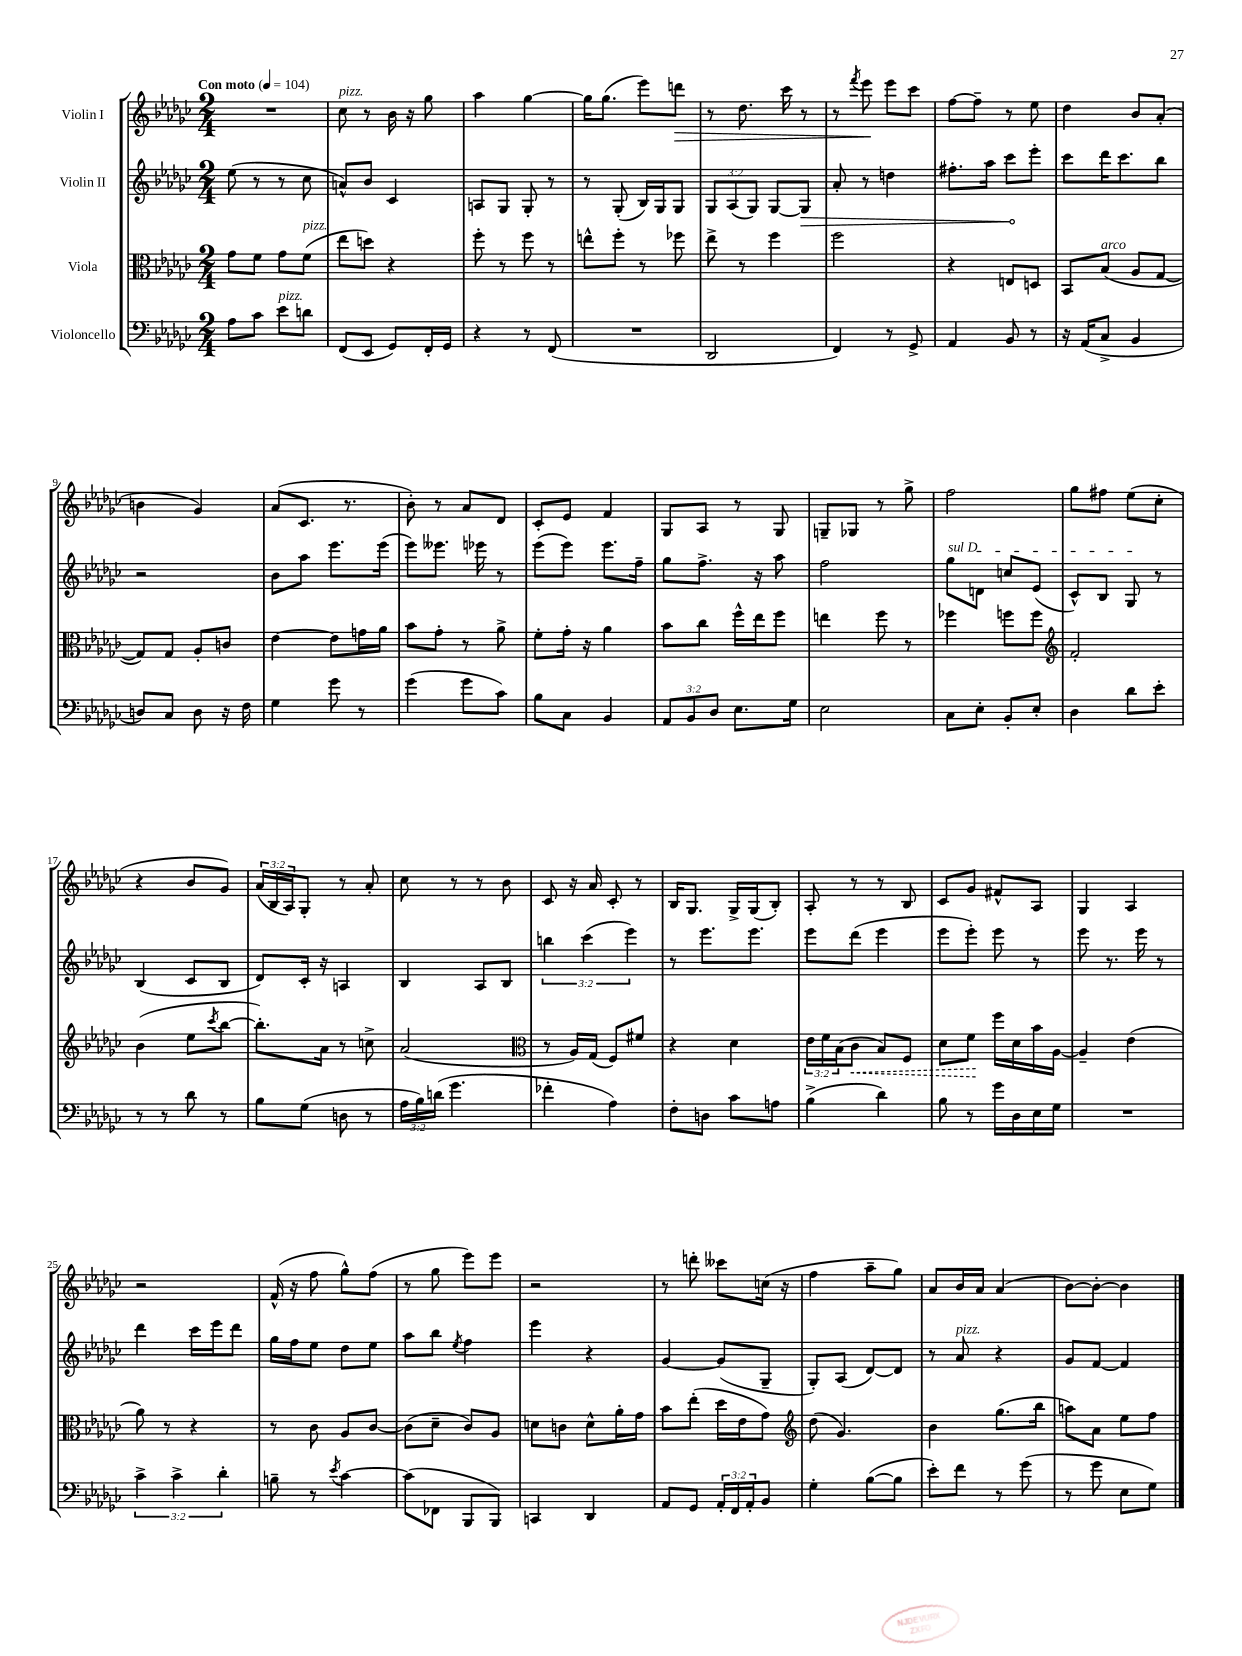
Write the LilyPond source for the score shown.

<<
\new StaffGroup <<
\new Staff = "s0" \with { instrumentName = "Violin I" } {
    \clef treble \key ges \major \numericTimeSignature \time 2/4 \override Staff.TupletNumber.text = #tuplet-number::calc-fraction-text \tempo "Con moto" 4 = 104
    R2 |
    ces''8^\markup { \italic "pizz." } r8 bes'16 r16 ges''8 |
    aes''4 ges''4~ |
    ges''16 ges''8.( ees'''8) d'''8\> |
    r8 des''8. ces'''16 r8 |
    r8 \acciaccatura { f'''8 } ees'''8\! ees'''8 ces'''8 |
    f''8~ f''8-- r8 ees''8 |
    des''4 bes'8 aes'8-.( |
    b'4 ges'4) |
    aes'8( ces'8. r8. |
    bes'8-.) r8 aes'8 des'8 |
    ces'8-. ees'8 f'4 |
    ges8 aes8 r8 ges8 |
    g8-- ges8 r8 ges''8-> |
    f''2 |
    ges''8 fis''8 ees''8( ces''8-. |
    r4 bes'8 ges'8) |
    \tuplet 3/2 { aes'16( bes16 aes16) } ges8-. r8 aes'8-. |
    ces''8 r8 r8 bes'8 |
    ces'8 r16 aes'16 ces'8-. r8 |
    bes16 ges8. ges16-> ges16( bes8-.) |
    aes8-. r8 r8 bes8 |
    ces'8 ges'8 fis'8-^ aes8 |
    ges4 aes4 |
    r2 |
    f'16-^( r16 f''8 ges''8-^) f''8( |
    r8 ges''8 ees'''8) ees'''8 |
    r2 |
    r8 d'''8-. ceses'''8 c''16( r16 |
    f''4 aes''8-- ges''8) |
    aes'8 bes'16 aes'16 aes'4( |
    bes'8~) bes'8~-. bes'4 \bar "|." |
}
\new Staff = "s1" \with { instrumentName = "Violin II" } {
    \clef treble \key ges \major \numericTimeSignature \time 2/4 \override Staff.TupletNumber.text = #tuplet-number::calc-fraction-text
    ees''8( r8 r8 ces''8 |
    a'8-^) bes'8 ces'4 |
    a8 ges8 ges8-. r8 |
    r8 ges8-.( bes16) ges16 ges8 |
    \tuplet 3/2 { ges8 aes8( ges8) } ges8~ \once \override Hairpin.circled-tip = ##t ges8\> |
    aes'8-. r8 d''4 |
    fis''8.-. aes''16 ces'''8\! ees'''8-. |
    ces'''8 des'''16 ces'''8. bes''8 |
    r2 |
    bes'8 aes''8 ees'''8. ees'''16( |
    ees'''8) eeses'''8. ees'''16 r8 |
    ees'''8( ees'''8) ees'''8. f''16-- |
    ges''8 f''8.-> r16 aes''8 |
    f''2 |
    \once \override TextSpanner.bound-details.left.text = \markup { \italic "sul D" } ges''8\startTextSpan d'8 c''8 ees'8( |
    ces'8-^) bes8 ges8\stopTextSpan r8 |
    bes4( ces'8 bes8 |
    des'8) ces'16-. r16 a4 |
    bes4 aes8 bes8 |
    \tuplet 3/2 { b''4 ces'''4( ees'''4) } |
    r8 ees'''8. ees'''8. |
    ees'''8 des'''8( ees'''4 |
    ees'''8 ees'''8-.) ees'''8 r8 |
    ees'''8 r8. ees'''16 r8 |
    des'''4 ces'''16 ees'''16 des'''8 |
    ges''16 f''16 ees''8 des''8 ees''8 |
    aes''8 bes''8 \acciaccatura { ees''8 } f''4 |
    ees'''4 r4 |
    ges'4~ ges'8( ges8-- |
    ges8-.) aes8( des'8~) des'8 |
    r8 aes'8^\markup { \italic "pizz." } r4 |
    ges'8 f'8~ f'4 \bar "|." |
}
\new Staff = "s2" \with { instrumentName = "Viola" } {
    \clef alto \key ges \major \numericTimeSignature \time 2/4 \override Staff.TupletNumber.text = #tuplet-number::calc-fraction-text
    ges'8 f'8 ges'8 f'8^\markup { \italic "pizz." }( |
    ees''8 d''8) r4 |
    f''8-. r8 f''8 r8 |
    e''8-^ f''8-. r8 fes''8 |
    ees''8-> r8 f''4 |
    f''2 |
    r4 e8 d8 |
    bes,8 bes8^\markup { \italic "arco" }( aes8 ges8~ |
    ges8) ges8 aes8-. c'8 |
    ees'4~ ees'8 g'16 aes'16 |
    bes'8 ges'8-. r8 aes'8-> |
    f'8-. ges'16-. r16 aes'4 |
    bes'8 ces''8 f''16-^ ees''16 f''8 |
    e''4 f''8 r8 |
    fes''4 f''8 f''8 |
    \clef treble f'2-. |
    bes'4( ees''8 \acciaccatura { ces'''8 } bes''8~ |
    bes''8.-.) aes'16 r8 c''8-> |
    aes'2( |
    \clef alto r8 aes16) ges16( f8) fis'8 |
    r4 des'4 |
    \tuplet 3/2 { ees'16 f'16 bes16( } \once \override Hairpin.style = #'dashed-line ces'8\< bes8) f8 |
    des'8 f'8\! f''16 des'16 bes'16 aes16~ |
    aes4-- ees'4( |
    aes'8) r8 r4 |
    r8 ces'8 aes8 ces'8~ |
    ces'8( des'8-- ces'8) aes8 |
    d'8 c'8 d'8-^ aes'16-. ges'16 |
    bes'8 ees''8-.( des''16 ees'16 ges'8) |
    \clef treble des''8( ges'4.) |
    bes'4 ges''8.( bes''16 |
    a''8) aes'8 ees''8 f''8 \bar "|." |
}
\new Staff = "s3" \with { instrumentName = "Violoncello" } {
    \clef bass \key ges \major \numericTimeSignature \time 2/4 \override Staff.TupletNumber.text = #tuplet-number::calc-fraction-text
    aes8 ces'8 ees'8^\markup { \italic "pizz." } d'8 |
    f,8( ees,8 ges,8) f,16-. ges,16 |
    r4 r8 f,8( |
    R2 |
    des,2 |
    f,4) r8 ges,8-> |
    aes,4 bes,8 r8 |
    r16 aes,16( ces8-> bes,4 |
    d8) ces8 d8 r16 f16 |
    ges4 ges'8 r8 |
    ges'4( ges'8 ces'8) |
    bes8 ces8 bes,4 |
    \tuplet 3/2 { aes,8 bes,8 des8 } ees8. ges16 |
    ees2 |
    ces8 ees8-. bes,8-. ees8-. |
    des4 des'8 ees'8-. |
    r8 r8 des'8 r8 |
    bes8 ges8( d8 r8 |
    \tuplet 3/2 { aes16 bes16) d'16( } ges'4. |
    fes'4-. aes4) |
    f8-. d8 ces'8 a8 |
    bes4->( des'4) |
    bes8 r8 ges'16 des16 ees16 ges16 |
    R2 |
    \tuplet 3/2 { ces'4-> ces'4-> des'4-. } |
    b8-- r8 \acciaccatura { ees'8 } ces'4~ |
    ces'8( fes,8 bes,,8 bes,,8) |
    c,4 des,4 |
    aes,8 ges,8 \tuplet 3/2 { aes,16-. f,16 aes,16-. } bes,8 |
    ges4-. bes8~( bes8 |
    ees'8-.) f'8 r8 ges'8( |
    r8 ges'8 ees8 ges8) \bar "|." |
}
>>
>>
